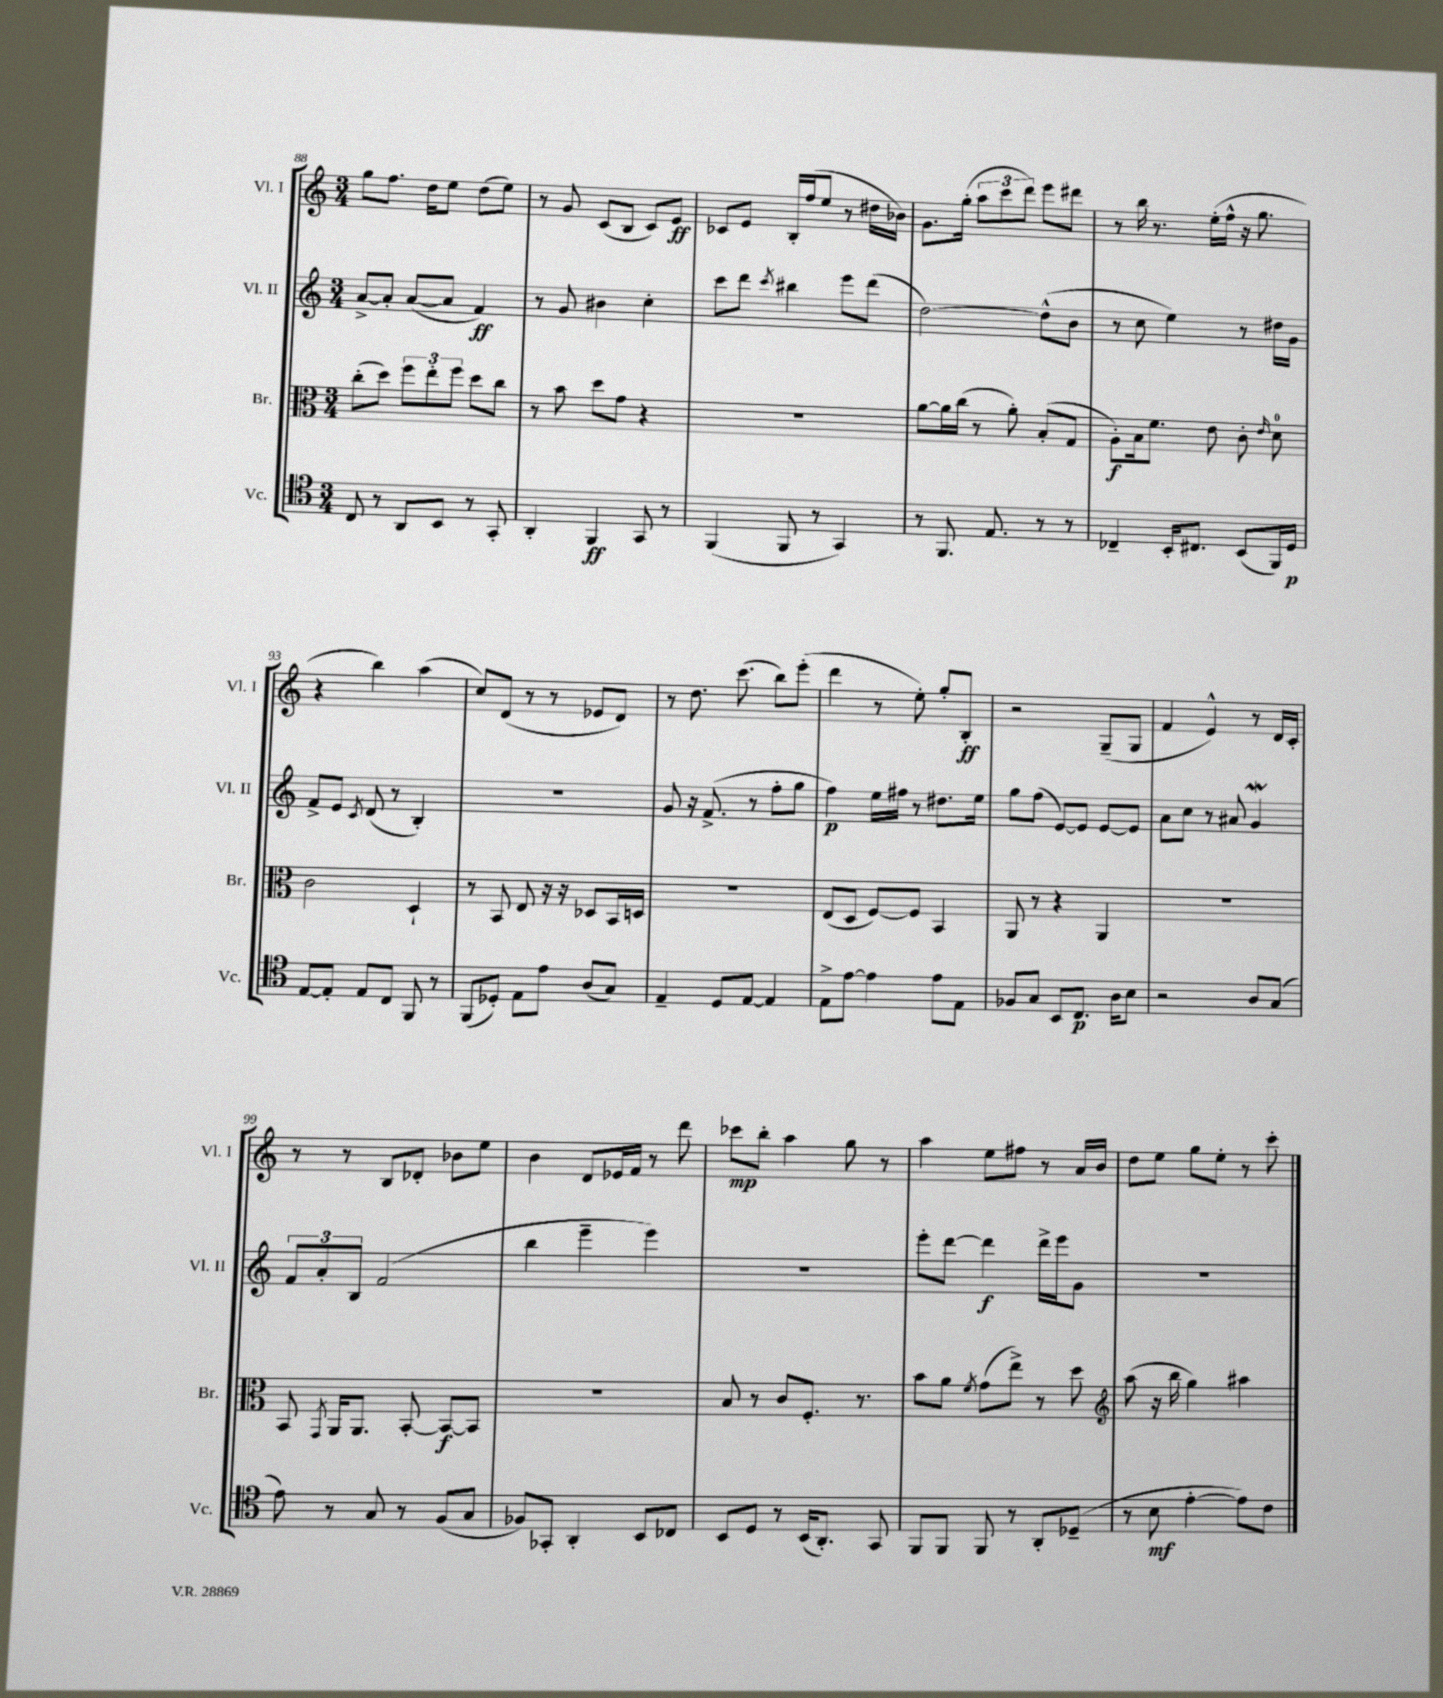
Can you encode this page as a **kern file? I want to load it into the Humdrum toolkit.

**kern	**dynam	**kern	**dynam	**kern	**dynam	**kern	**dynam
*part4	*part4	*part3	*part3	*part2	*part2	*part1	*part1
*staff4	*staff4	*staff3	*staff3	*staff2	*staff2	*staff1	*staff1
*I"Vc.	*	*I"Br.	*	*I"Vl. II	*	*I"Vl. I	*
*I'Vc.	*	*I'Br.	*	*I'Vl. II	*	*I'Vl. I	*
*clefC4	*	*clefC3	*	*clefG2	*	*clefG2	*
*k[]	*	*k[]	*	*k[]	*	*k[]	*
*M3/4	*	*M3/4	*	*M3/4	*	*M3/4	*
=88	=88	=88	=88	=88	=88	=88	=88
8C/	.	(8cc'\L	.	[8a^/L	.	8gg\L	.
8r	.	8dd\J)	.	8a'/J]	.	8.ff\J	.
8AA/L	.	12ff\L	.	([8a/L	.	.	.
.	.	.	.	.	.	16dd\KL	.
.	.	12ee'\	.	.	.	.	.
8BB/J	.	.	.	8a/J]	.	8ee\J	.
.	.	12ff\J	.	.	.	.	.
8r	.	8dd\L	.	4f/)	ff	(8dd\L	.
8GG'/	.	8cc\J	.	.	.	8ee\J)	.
=89	=89	=89	=89	=89	=89	=89	=89
4AA'/	.	8r	.	8r	.	8r	.
.	.	8b\	.	8g/	.	8g/	.
4FF/	ff	8dd\L	.	4b#X\	.	(8c/L	.
.	.	8g\J	.	.	.	8B/J	.
8GG/	.	4r	.	4cc'\	.	8c/L)	.
8r	.	.	.	.	.	8e/J	ff
=90	=90	=90	=90	=90	=90	=90	=90
(4FF/	.	2.r	.	8ccc\L	.	8c-X/L	.
.	.	.	.	8ddd\J	.	8e/J	.
.	.	.	.	8qccc/	.	.	.
8FF/	.	.	.	4bb#X\	.	16B'/LL	.
.	.	.	.	.	.	(16ff/J	.
8r	.	.	.	.	.	8ee/J	.
4GG/)	.	.	.	8eee\L	.	8r	.
.	.	.	.	(8ddd\J	.	16dd#X\LL	.
.	.	.	.	.	.	16b-X\JJ)	.
=91	=91	=91	=91	=91	=91	=91	=91
8r	.	[8a\L	.	[2dd\)	.	8.g\L	.
8.FF/	.	16a\L]	.	.	.	.	.
.	.	(16cc\JJ	.	.	.	(16gg'\Jk	.
.	.	8r	.	.	.	12aa\L	.
8.E/	.	.	.	.	.	.	.
.	.	.	.	.	.	12ccc\	.
.	.	8a'\)	.	.	.	.	.
.	.	.	.	.	.	12ddd\J)	.
8r	.	(8B'/L	.	(8dd^^\L]	.	8eee\L	.
8r	.	8G/J	.	8b\J	.	8ddd#X\J	.
=92	=92	=92	=92	=92	=92	=92	=92
4C-X~/	.	8A'\L)	f	8r	.	8r	.
.	.	16B\k	.	8cc\	.	16bb\	.
.	.	8.f\J	.	.	.	8.r	.
16BB'/KL	.	.	.	4ee\)	.	.	.
8.C#X/J	.	.	.	.	.	.	.
.	.	8e\	.	.	.	(16ee'\LL	.
.	.	.	.	.	.	16ff^^\JJ	.
(8BB/L	.	8c'\	.	8r	.	16r	.
.	.	.	.	.	.	8.gg\	.
.	.	16qqe/	.	.	.	.	.
16FF/L)	.	8d\	.	16dd#X\LL	.	.	.
16D/JJ	p	.	.	16g\JJ	.	.	.
!!LO:LB:g=z
=93	=93	=93	=93	=93	=93	=93	=93
[8E/L	.	2c\	.	8f^/L	.	4r	.
8E'/J]	.	.	.	8e/J	.	.	.
.	.	.	.	8qc/	.	.	.
8E/L	.	.	.	(8d/	.	4bb\)	.
8C/J	.	.	.	8r	.	.	.
8FF/	.	4D`/	.	4B'/)	.	(4aa\	.
8r	.	.	.	.	.	.	.
=94	=94	=94	=94	=94	=94	=94	=94
(8FF/L	.	8r	.	2.r	.	8cc/L)	.
8D-X'/J)	.	8BB/	.	.	.	(8d/J	.
8E\L	.	8E/	.	.	.	8r	.
8e\J	.	16r	.	.	.	8r	.
.	.	16r	.	.	.	.	.
(8A/L	.	8D-X/L	.	.	.	8e-X/L	.
8G/J)	.	16BB/L	.	.	.	8d/J)	.
.	.	16Dn/JJ	.	.	.	.	.
=95	=95	=95	=95	=95	=95	=95	=95
4E~/	.	2.r	.	8g/	.	8r	.
.	.	.	.	16r	.	8.dd\	.
.	.	.	.	(8.f^/	.	.	.
8D/L	.	.	.	.	.	.	.
.	.	.	.	.	.	(8.ccc\	.
[8E/J	.	.	.	8r	.	.	.
4E/]	.	.	.	8ff'\L	.	8bb\L)	.
.	.	.	.	8gg\J	.	(8eee'\J	.
=96	=96	=96	=96	=96	=96	=96	=96
8E^\L	.	(8E/L	.	4ff\)	p	4ddd\	.
[8e\J	.	8D/J	.	.	.	.	.
4e\]	.	[8F/L)	.	16ee\LL	.	8r	.
.	.	.	.	16ff#X\JJ	.	.	.
.	.	8F/J]	.	8r	.	8ee'\)	.
8e\L	.	4BB/	.	8.dd#X\L	.	8gg'/L	.
8E\J	.	.	.	.	.	8B'/J	ff
.	.	.	.	16ee\Jk	.	.	.
=97	=97	=97	=97	=97	=97	=97	=97
8F-X/L	.	8AA/	.	8gg\L	.	2r	.
8G/J	.	8r	.	(8ff\J	.	.	.
8BB/L	.	4r	.	[8e/L)	.	.	.
8.C/J	p	.	.	8e/J]	.	.	.
.	.	4AA/	.	[8e/L	.	(8G~/L	.
16A\KL	.	.	.	.	.	.	.
8B\J	.	.	.	8e/J]	.	8G/J	.
=98	=98	=98	=98	=98	=98	=98	=98
2r	.	2.r	.	8a\L	.	4f/	.
.	.	.	.	8cc\J	.	.	.
.	.	.	.	8r	.	4e^^/)	.
.	.	.	.	8a#X/	.	.	.
8A/L	.	.	.	4gW/	.	8r	.
(8G/J	.	.	.	.	.	16d/LL	.
.	.	.	.	.	.	16c'/JJ	.
!!LO:LB:g=z
=99	=99	=99	=99	=99	=99	=99	=99
8e\)	.	8BB/	.	12f/L	.	8r	.
.	.	.	.	12a'/	.	.	.
.	.	8qGG/	.	.	.	.	.
8r	.	16AA/KL	.	.	.	8r	.
.	.	.	.	12B/J	.	.	.
.	.	8.AA/J	.	.	.	.	.
8G/	.	.	.	(2f/	.	8B/L	.
8r	.	[8BB'/	.	.	.	8d-X'/J	.
(8F/L	.	8BB/L_	f	.	.	8b-X\L	.
8G/J	.	8BB/J]	.	.	.	8ee\J	.
=100	=100	=100	=100	=100	=100	=100	=100
8F-X/L)	.	2.r	.	4bb\	.	4b\	.
8GG-X'/J	.	.	.	.	.	.	.
4AA'/	.	.	.	4eee~\	.	8d/L	.
.	.	.	.	.	.	16e-X/L	.
.	.	.	.	.	.	16f/JJ	.
8BB/L	.	.	.	4eee\)	.	8r	.
8C-X/J	.	.	.	.	.	8ddd\	.
=101	=101	=101	=101	=101	=101	=101	=101
8BB/L	.	8B/	.	2.r	.	8ccc-X\L	mp
8D/J	.	8r	.	.	.	8bb'\J	.
8r	.	8c/L	.	.	.	4aa\	.
(16BB/KL	.	8.F'/J	.	.	.	.	.
8.AA'/J)	.	.	.	.	.	.	.
.	.	.	.	.	.	8gg\	.
.	.	8.r	.	.	.	.	.
8GG/	.	.	.	.	.	8r	.
=102	=102	=102	=102	=102	=102	=102	=102
8FF/L	.	8b\L	.	8eee'\L	.	4aa\	.
8FF/J	.	8a\J	.	[8ddd\J	.	.	.
.	.	8qf/	.	.	.	.	.
8FF/	.	(8g\L	.	4ddd\]	f	8ee\L	.
8r	.	8ee^\J)	.	.	.	8ff#X\J	.
8AA'/L	.	8r	.	16ddd^\LL	.	8r	.
.	.	.	.	16eee\J	.	.	.
(8D-X~/J	.	8dd\	.	8g\J	.	16a/LL	.
.	.	.	.	.	.	16b/JJ	.
=103	=103	=103	=103	=103	=103	=103	=103
*	*	*clefG2	*	*	*	*	*
8r	.	(8aa\	.	2.r	.	8dd\L	.
8B\	mf	16r	.	.	.	8ee\J	.
.	.	16bb\	.	.	.	.	.
[4e'\	.	4gg\)	.	.	.	8gg\L	.
.	.	.	.	.	.	8ee'\J	.
8e\L])	.	4aa#X\	.	.	.	8r	.
8c\J	.	.	.	.	.	8ccc'\	.
==	==	==	==	==	==	==	==
*-	*-	*-	*-	*-	*-	*-	*-
